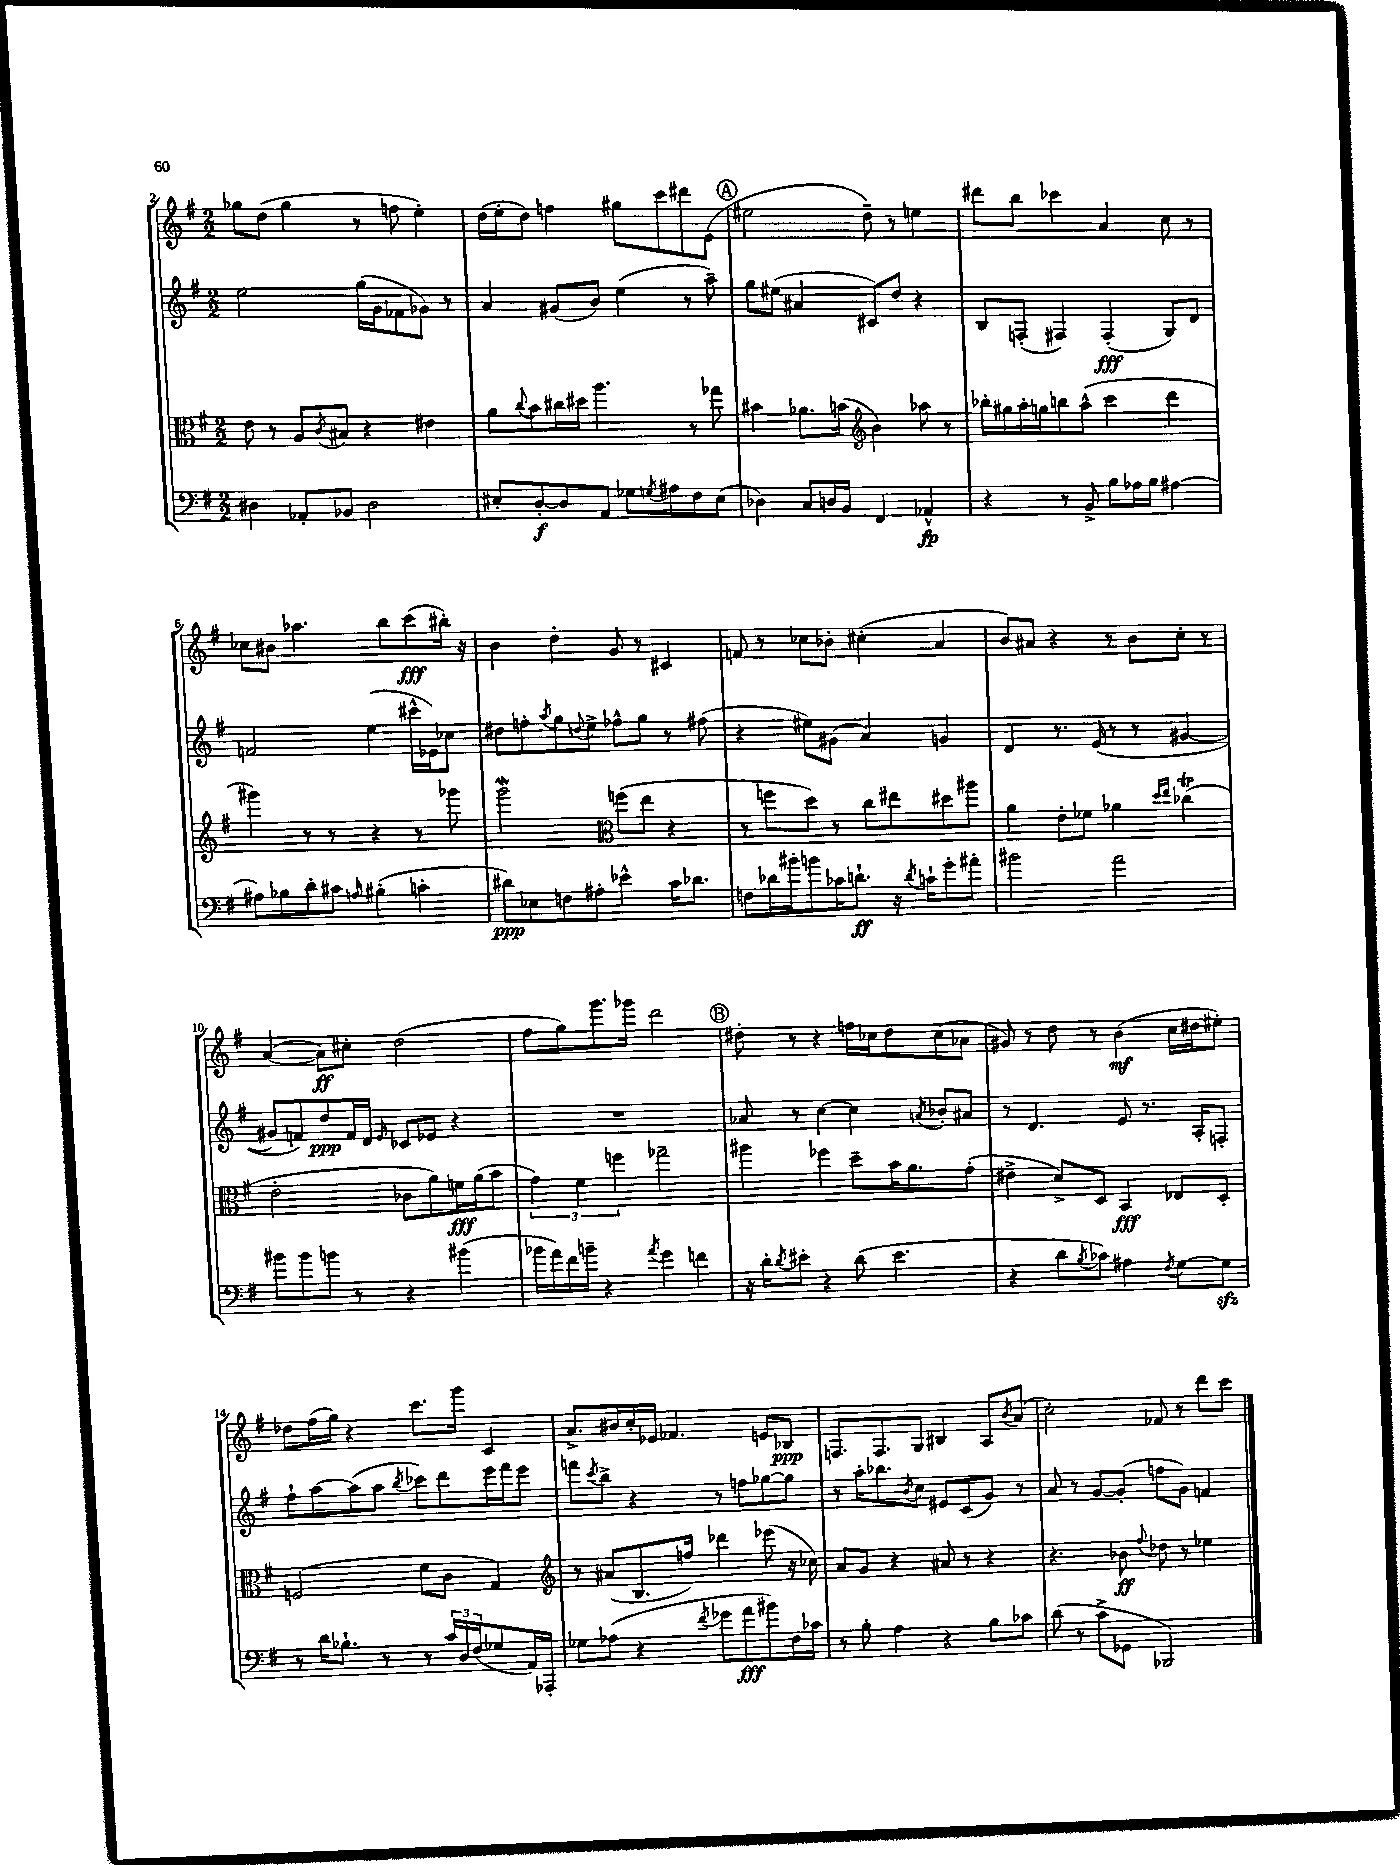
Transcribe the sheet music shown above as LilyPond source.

<<
\new StaffGroup <<
\new Staff = "s0" {
    \clef treble \key g \major \numericTimeSignature \time 2/2
    ges''8 d''8( ges''4 r8 f''8 e''4-.) |
    d''16( e''16-. d''8) f''4 gis''8 c'''8 dis'''8 e'8( |
    \mark \markup { \circle "A" } eis''2 d''8--) r8 e''4 |
    dis'''8 b''8 ces'''4 a'4 c''8 r8 |
    ces''8 bis'8 aes''4. b''8 c'''8\fff( bis''16-.) r16 |
    b'4 d''4-. g'8 r8 cis'4 |
    f'8 r8 ces''8 bes'8-. cis''4-.( a'4 |
    b'8) ais'8 r4 r8 b'8 c''8-. r8 |
    a'4~( a'8\ff) cis''8-. d''2( |
    fis''8 g''8) g'''8. ges'''16 d'''2 |
    \mark \markup { \circle "B" } dis''8-. r8 r4 f''16 ces''16 dis''8 ces''8( aes'8 |
    gis'8) r8 d''8 r8 b'4\mf( c''16 dis''16 eis''8-.) |
    des''8 fis''16( g''16) r4 c'''8. g'''16 c'4 |
    a'8.-> bis'16 c''16-. ees'16 fes'4. e'8 bes8\ppp |
    f8. f8. g8 bis4 a8 \acciaccatura { b'8 } a'8( |
    c''2-.) fes'8 r8 d'''8 c'''8 \bar "|." |
}
\new Staff = "s1" {
    \clef treble \key g \major \numericTimeSignature \time 2/2
    e''2 g''16( g'16 fes'8 ges'8) r8 |
    a'4 gis'8( b'8) e''4( r8 a''8--) |
    \mark \markup { \circle "A" } g''8 eis''8( ais'4 cis'8) d''8 r4 |
    b8 f8-.( fis4) fis4-.\fff( g8) d'8 |
    f'2 e''4( cis'''16-^ ees'16) ces''8 |
    dis''8 f''8-. \acciaccatura { a''8 } g''8 \appoggiatura { d''8 } e''8-> fes''8-^ g''8 r8 fis''8( |
    r4 eis''8) gis'8( a'4) g'4 |
    d'4 r8. e'16( r8 r8 gis'4~ |
    gis'8 f'8) d''8\ppp f'16 d'16 \grace { e'16 } ces'8 ees'8 r4 |
    R1 |
    \mark \markup { \circle "B" } aes'8 r8 c''4~ c''4 \acciaccatura { a'8 } bes'8-. ais'8 |
    r8 d'4. e'8 r8. a16-. f8-. |
    fis''8-! a''8~ a''8( a''8 \acciaccatura { b''8 } ces'''8) d'''8 e'''16 fis'''16 e'''8 |
    f'''8 \acciaccatura { c'''8 } b''8-> r4 r8 f''8 ges''8~ ges''8 |
    r8 a''16-. bes''8. \acciaccatura { b'8 } c''8 eis'8 c'8( g'8) r8 |
    a'8 r8 g'8~ g'8-.( f''8 g'8) f'4 \bar "|." |
}
\new Staff = "s2" {
    \clef alto \key g \major \numericTimeSignature \time 2/2
    e'8 r8 a8 \acciaccatura { c'8 } bis8 r4 eis'4 |
    a'8 \appoggiatura { c''8 } b'8 cis''16 dis''16 a''4. r8 ges''8 |
    \mark \markup { \circle "A" } bis'4 aes'8. b'16( \clef treble b'4) aes''8 r8 |
    bes''16-. gis''16 a''16-. g''16 b''8 a''8-^( c'''4 d'''4 |
    gis'''4) r8 r8 r4 r8 ges'''8 |
    g'''2\mordent \clef alto f''8( e''8 r4 |
    r8 f''8 d''8) r8 c''8 eis''8 dis''8 ais''8 |
    a'4 e'8-. fes'8 aes'4 \grace { d''16 e''16 } ces''4\trill( |
    e'2-. ces'8 a'8) f'16\fff a'16( b'8 |
    \tuplet 3/2 { g'4) fis'4 f''4 } ges''2-- |
    \mark \markup { \circle "B" } ais''4 fes''4 d''8-- b'16 a'8. g'8-.( |
    eis'4-> d'8->) d8 b,4\fff ees8 d8-. |
    f2( fis'8 c'8 g4) |
    \clef treble r8 ais'8( b8. f''16) des'''4 ees'''8( r16 ces''16) |
    a'8 g'8 r4 ais'8 r8 r4 |
    r4. bes'8\ff \appoggiatura { fis''8 } des''8 r8 ees''4 \bar "|." |
}
\new Staff = "s3" {
    \clef bass \key g \major \numericTimeSignature \time 2/2
    dis4 aes,8-. bes,8 dis2 |
    eis8-. d8~-.\f d8 a,8 ges8 \acciaccatura { g8 } ais8 fis8 eis8( |
    \mark \markup { \circle "A" } des4) c8 d16 b,16 fis,4 aes,4-^\fp |
    r4 r8 b,8-> b8 aes16 b16 ais4~ |
    ais8 bes8 d'8-. cis'8 \grace { a16 } bis4-.( c'4-. |
    dis'8\ppp) ees8 f8 ais8-. ees'4-^ c'16 des'8. |
    f8 des'16 bis'16-. b'8 ces'16 d'8.-!\ff r16 \acciaccatura { d'8 } c'16-! g'8-. ais'8-. |
    bis'2 a'2 |
    bis'8 bis'8 b'8 r8 r4 bis'4( |
    bes'16 a'16) fis'16 b'16-- r4 \acciaccatura { a'8 } g'4 f'4 |
    \mark \markup { \circle "B" } r16 d'16-. \acciaccatura { d'8 } eis'8-. r4 d'8( eis'4. |
    r4 d'8 \acciaccatura { b8 } ces'8) ais4 \acciaccatura { fis8 } g8~ g8\sfz |
    r8 d'16 bes8.-! r8 r8 \tuplet 3/2 { c'16 d16 fis16( } ges8 a,16) aes,,16-. |
    ges8 aes8( r4 \acciaccatura { fis'8 } ges'8 a'8\fff bis'8) fis16 ces'16 |
    r8 b8-. a4 r4 b8 ces'8 |
    d'8( r8 c'8-> ges,8 bes,,2) \bar "|." |
}
>>
>>
\layout { \context { \Score currentBarNumber = #2 } }
